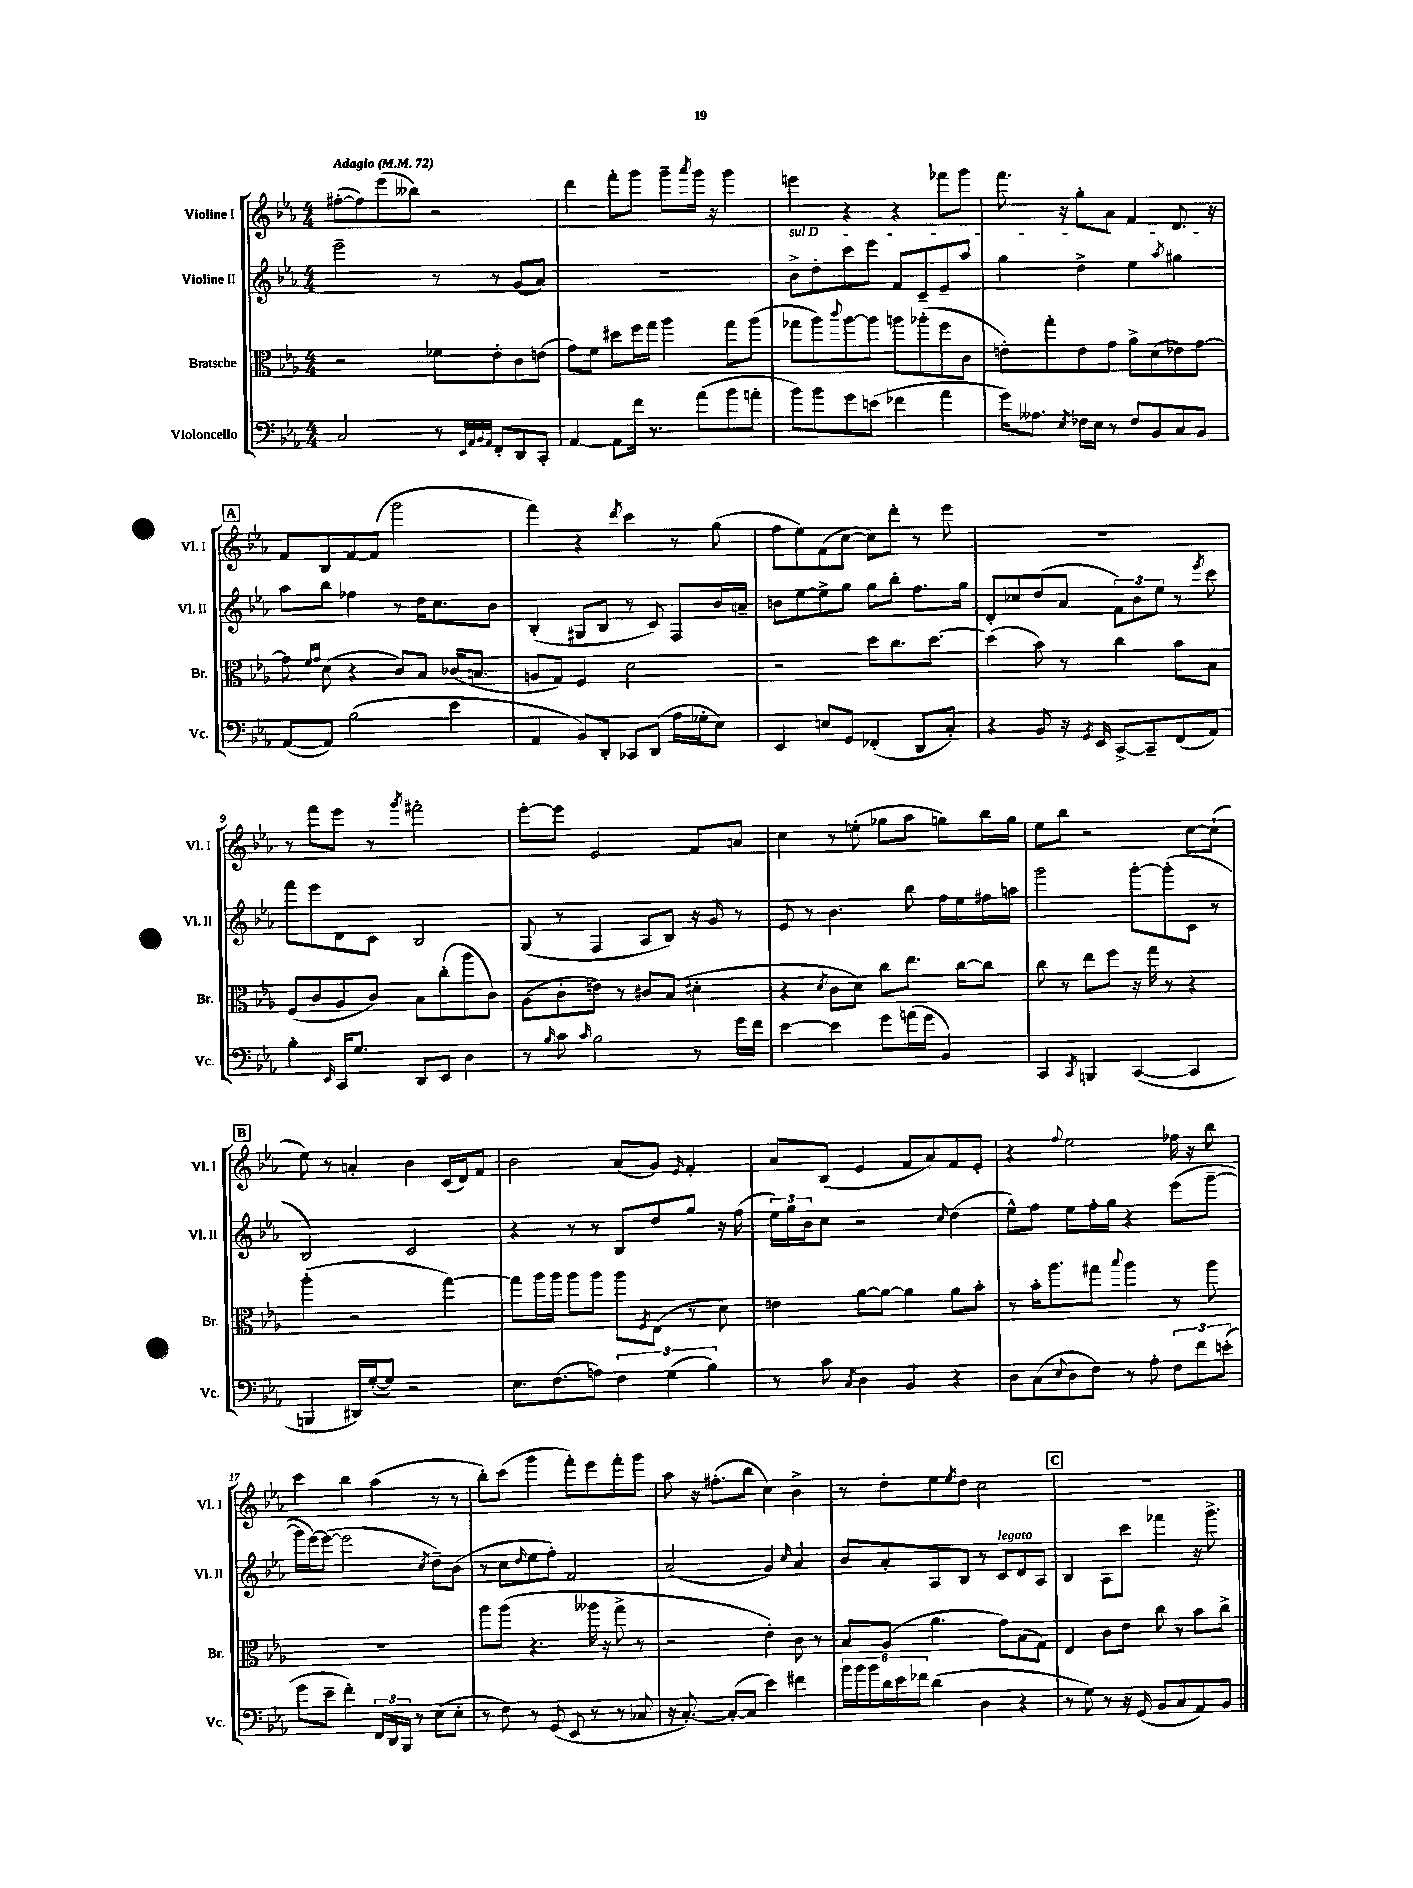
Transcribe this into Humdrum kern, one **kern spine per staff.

**kern	**kern	**kern	**kern
*part4	*part3	*part2	*part1
*staff4	*staff3	*staff2	*staff1
*I"Violoncello	*I"Bratsche	*I"Violine II	*I"Violine I
*I'Vc.	*I'Br.	*I'Vl. II	*I'Vl. I
*clefF4	*clefC3	*clefG2	*clefG2
*k[b-e-a-]	*k[b-e-a-]	*k[b-e-a-]	*k[b-e-a-]
*M4/4	*M4/4	*M4/4	*M4/4
*MM72	*MM72	*MM72	*MM72
=1	=1	=1	=1
!	!	!	!LO:TX:a:B:t=Adagio
2C/	2r	2eee-~\	([8ff#X'\L
.	.	.	8ff#\])
.	.	.	(8eee-\
.	.	.	8bb--X\J)
8r	8f-X\L	8r	2r
32qqEE-/LLL	.	.	.
32qqAA-/	.	.	.
32qqBB-/	.	.	.
32qqAA-/JJJ	.	.	.
8FF'/L	8e-'\	8r	.
8DD/	8c\	(8g/L	.
8CC'/J	(8en\J	8a-/J)	.
=2	=2	=2	=2
[4AA-/	8g\L)	1r	4ddd\
.	8f\J	.	.
8AA-\L]	8dd#X\L	.	8fff'\L
16f\Jk	16ff\L	.	8ggg\J
8.r	16gg\JJ	.	.
.	4aa-\	.	8ggg~\L
.	.	.	8qaaa-/
(8a-\L	.	.	16ggg\Jk
.	.	.	16r
8b-\	8gg\L	.	4ggg\
8an'\J	(8aa-\J	.	.
=3	=3	=3	=3
!	!	!LO:TX:a:i:t=sul D	!
8b-\L)	8gg-X\L	8b-^\L	4eeen\
8b-\	8aa-\)	8dd'\	.
.	8qqccc/	.	.
8g\	[8aa-\	8ccc\	4r
(8en\J	8aa-\J]	8eee-\J	.
4f-X\	8aan\L	8f/L	4r
.	(8aa-X'\	8c~/	.
4a-\	8ff\	8e-~/	8fff-X\L
.	8c\J	8aa-/J	8ggg\J
=4	=4	=4	=4
16g\KL)	8en'\L)	4gg\	8.fff\
8.A--X\J	.	.	.
.	8gg'\	.	.
.	.	.	16r
8qE-/	.	.	.
16F-X\LL	8e\	4dd^\	8gg'\L
16E-\JJ	.	.	.
8r	8g\J	.	8a-\J
8F-/L	8a-^\L	4ee-\	4f/
8BB-/	(8d\	.	.
.	.	8qaa-/	.
8C/	8e-X\)	4gg#X\	8.d/
8BB-/J	[8g\J	.	.
.	.	.	16r
!!LO:LB:g=z
!!LO:REH:place=s1:t=A
=5	=5	=5	=5
([8AA-/L	8g\]	8aa-\L	8f/L
.	16qqf/LL	.	.
.	16qqg/JJ	.	.
8AA-/J])	(8d\	8bb-\J	8B-/
(2B-\	4r	4ff-X\	[8f/
.	.	.	(8f/J]
.	8c/L)	8r	2ggg\
.	8B-/J	16dd\KL	.
.	.	8.cc\	.
4e-\	(16c-X/KL	.	.
.	8.Bn/J	.	.
.	.	8b-\J	.
=6	=6	=6	=6
4AA-/	8An/L	(4B-'/	4fff\)
.	8G/J)	.	.
8BB-/L)	4F/	8G#X/L	4r
8DD'/J	.	8B-/J	.
.	.	.	8qddd/
8CC-X/L	2d\	8r	4ccc\
(8DD/J	.	8c/)	.
16A-\LL	.	8F/L	8r
16G-X'\J	.	.	.
8E-\J)	.	16b-/L	(8gg\
.	.	16an~/JJ	.
=7	=7	=7	=7
4EE-/	2r	8bn\L	8ff\L
.	.	[8ee-\	8ee-\)
8En/L	.	8ee-^\]	(8f\
8GG/J	.	8gg\J	[8cc\J
(4FF-X'/	8dd\L	8gg\L	8cc\L])
.	8.cc\	8bb-'\J	8ddd'\J
8DD/L	.	8.ff\L	8r
.	[8.dd\J	.	.
8C'/J)	.	.	8eee-\
.	.	16gg\Jk	.
=8	=8	=8	=8
4r	(4dd\]	8d'/L	1r
.	.	8cc-X/	.
8BB-/	8b-\)	(8dd/	.
16r	8r	8a-/J	.
8qGG/	.	.	.
16EE-/	.	.	.
[8CC^/L	4cc\	12f\L)	.
.	.	12b-\	.
8CC~/]	.	.	.
.	.	12ee-\J	.
(8FF/	8b-\L	8r	.
.	.	8qeee-/	.
8AA-/J)	8B-\J	8ccc\	.
!!LO:LB:g=z
=9	=9	=9	=9
4B-'\	(8F/L	8fff\L	8r
.	8c/	8eee-\	8fff\L
16qqEE-/	.	.	.
16CC/KL	8A-/	8d\	8eee-\J
8.G/J	.	.	.
.	8c/J)	8c\J	8r
.	.	.	8qggg/
8DD/L	8B-\L	2B-/	2fff#X'\
8EE-/J	(8cc'\	.	.
4D\	8aa-\	.	.
.	8c\J)	.	.
=10	=10	=10	=10
8r	(8A-\L	(8G/	[8eee-'\L
16qqB-/	.	.	.
8c\	8c'\	8r	8eee-\J]
16qqc/	.	.	.
2B-\	8en\J)	4F/	2e-/
.	8r	.	.
.	8c#X/L	8A-/L	.
.	(8B-/J	8B-/J)	.
8r	4d#X'\	16r	8f/L
.	.	16g/	.
16g\LL	.	8r	8an/J
16f\JJ	.	.	.
=11	=11	=11	=11
[4e-\	4r	8e-/	4cc\
.	.	8r	.
.	8qd/	.	.
4e-\]	8c\L	4.b-\	8r
.	8d\J)	.	(8een'\
8g\L	8cc\L	.	8gg-X\L
(16an\L	8.ee-\J	8bb-\	8aa-\J
16g\JJ	.	.	.
4BB-/)	.	16ff\LL	8ggn\L)
.	[16cc\KL	16ee-\	.
.	8cc\J]	16ff#X\	16bb-\L
.	.	16aan\JJ	16gg\JJ
=12	=12	=12	=12
4CC/	8cc\	2ggg\	8ee-\L
.	8r	.	8bb-\J
8qCC/	.	.	.
4BBBn/	8ee-\L	.	2r
.	8ff\J	.	.
([4CC/	16r	[8ggg'\L	.
.	16gg\	.	.
.	8r	(8ggg'\]	.
4CC/]	4r	8c\J	[8cc\L
.	.	8r	(8cc`\J]
!!LO:LB:g=z
!!LO:REH:place=s1:t=B
=13	=13	=13	=13
4BBBn/	(4aa-'\	2B-/)	8ee-\)
.	.	.	8r
16DD#X/LL)	2r	.	4an'/
([16G'/J	.	.	.
8G/J])	.	.	.
2r	.	2c/	4b-\
.	[4gg\)	.	(16c/LL
.	.	.	16d/J)
.	.	.	8f/J
=14	=14	=14	=14
8.E-\L	8gg\L]	4r	2b-\
.	16aa-\L	.	.
(8.F\	16aa-\JJ	.	.
.	8aa-\L	8r	.
8An\J)	8aa-\J	8r	.
6F\	8aa-\L	8B-/L	(8a-/L
.	8qF/	.	.
.	(8E-\J	8dd/	8g/J)
(6G\	.	.	.
.	.	.	16qqe-/
.	8r	8gg/J	4f'/
6B-\)	.	.	.
.	8d\)	16r	.
.	.	(16ff\	.
=15	=15	=15	=15
8r	4en\	24ee-\LL)	8a-/L
.	.	24gg\	.
.	.	24b-\J	.
8c\	.	8cc\J	(8B-/J
8qC/	.	.	.
4D\	[8a-\L	2r	4e-/
.	8a-\J_	.	.
4BB-/	4a-\]	.	8f/L
.	.	.	8a-/)
.	.	16qqcc/	.
4r	8a-\L	(4dd\	8f/
.	8b-'\J	.	8e-'/J
=16	=16	=16	=16
8D\L	8r	8ee-^^\L)	4r
(8C\	16b-'\KL	8ff\J	.
.	8.aa-\	.	.
8qqE-/	.	.	8qqff/
8D\	.	8ee-\L	2ee-\
8F\J)	8gg#X\J	16ff'\L	.
.	.	16gg\JJ	.
.	8qqbb-/	.	.
8r	4aa-\	4r	.
8A-'\	.	.	.
12F\L	8r	(8eee-\L	16ff-X\
.	.	.	16r
12f\	.	.	.
.	8aa-\	[8ggg~\J	8bb-\
(12en'\J	.	.	.
!!LO:LB:g=z
=17	=17	=17	=17
8g\L	1r	16ggg\LL]	4ccc\
.	.	[16eee-\J)	.
8e-~\J	.	(8eee-\J_	.
4f'\)	.	2eee-\]	4bb-\
24FF/LL	.	.	(4aa-\
24DD/	.	.	.
24BBB-/JJ	.	.	.
8r	.	.	.
.	.	8qcc/	.
(8E-\L	.	8dd~\L)	8r
8E-'\J	.	(8b-\J	8r
=18	=18	=18	=18
8r	8aa-\L	8r	8bb-'\L)
8F\)	(8aa-\J	8cc\L	(8ccc\J
.	.	16qqdd/	.
8r	4.r	8ee-\	4ggg\
(8GG/	.	8ff'\J)	.
8EE-/	.	2f/	8fff'\L)
8r	16aa--X\	.	8eee-\
.	16r	.	.
8r	8gg^\	.	8fff'\
8C-X/	8r	.	8ggg\J
=19	=19	=19	=19
16r	2r	(2a-/	8aa-\
[8.C'/)	.	.	.
.	.	.	16r
.	.	.	(8.ff#X'\L
(8C'/L_	.	.	.
8C/J]	.	.	8bb-\J
4e-\)	4e-'\)	4g/)	4cc\)
.	.	16qqcc/	.
4f#X\	8c\	4a-/	4b-^\
.	8r	.	.
=20	=20	=20	=20
24b-\LL	8B-/L	8b-/L	8r
24b-\	.	.	.
24b-\	.	.	.
24d\	(8A-/J	8a-'/	8dd'\L
24e-\	.	.	.
24f-X\JJ	.	.	.
(4d\	4.a-\	8A-/	8ee-\
.	.	.	8qee-/
.	.	8B-/J	8dd\J
4D\	.	8r	2cc\
!	!	!LO:TX:a:i:t=legato	!
.	8g\L)	8c/L	.
4r	(8B-\	8d/	.
.	8G\J)	8A-/J	.
!!LO:REH:place=s1:t=C
=21	=21	=21	=21
8r	4E-/	4B-/	1r
8G\)	.	.	.
8r	8c\L	8A-\L	.
16r	8e-\J	8ccc\J	.
(16GG/	.	.	.
8BB-/L	8cc\	4fff-X\	.
8C/	8r	.	.
8AA-/)	8b-\L	16r	.
.	.	8.ggg^\	.
8BB-/J	8cc^\J	.	.
==	==	==	==
*-	*-	*-	*-
